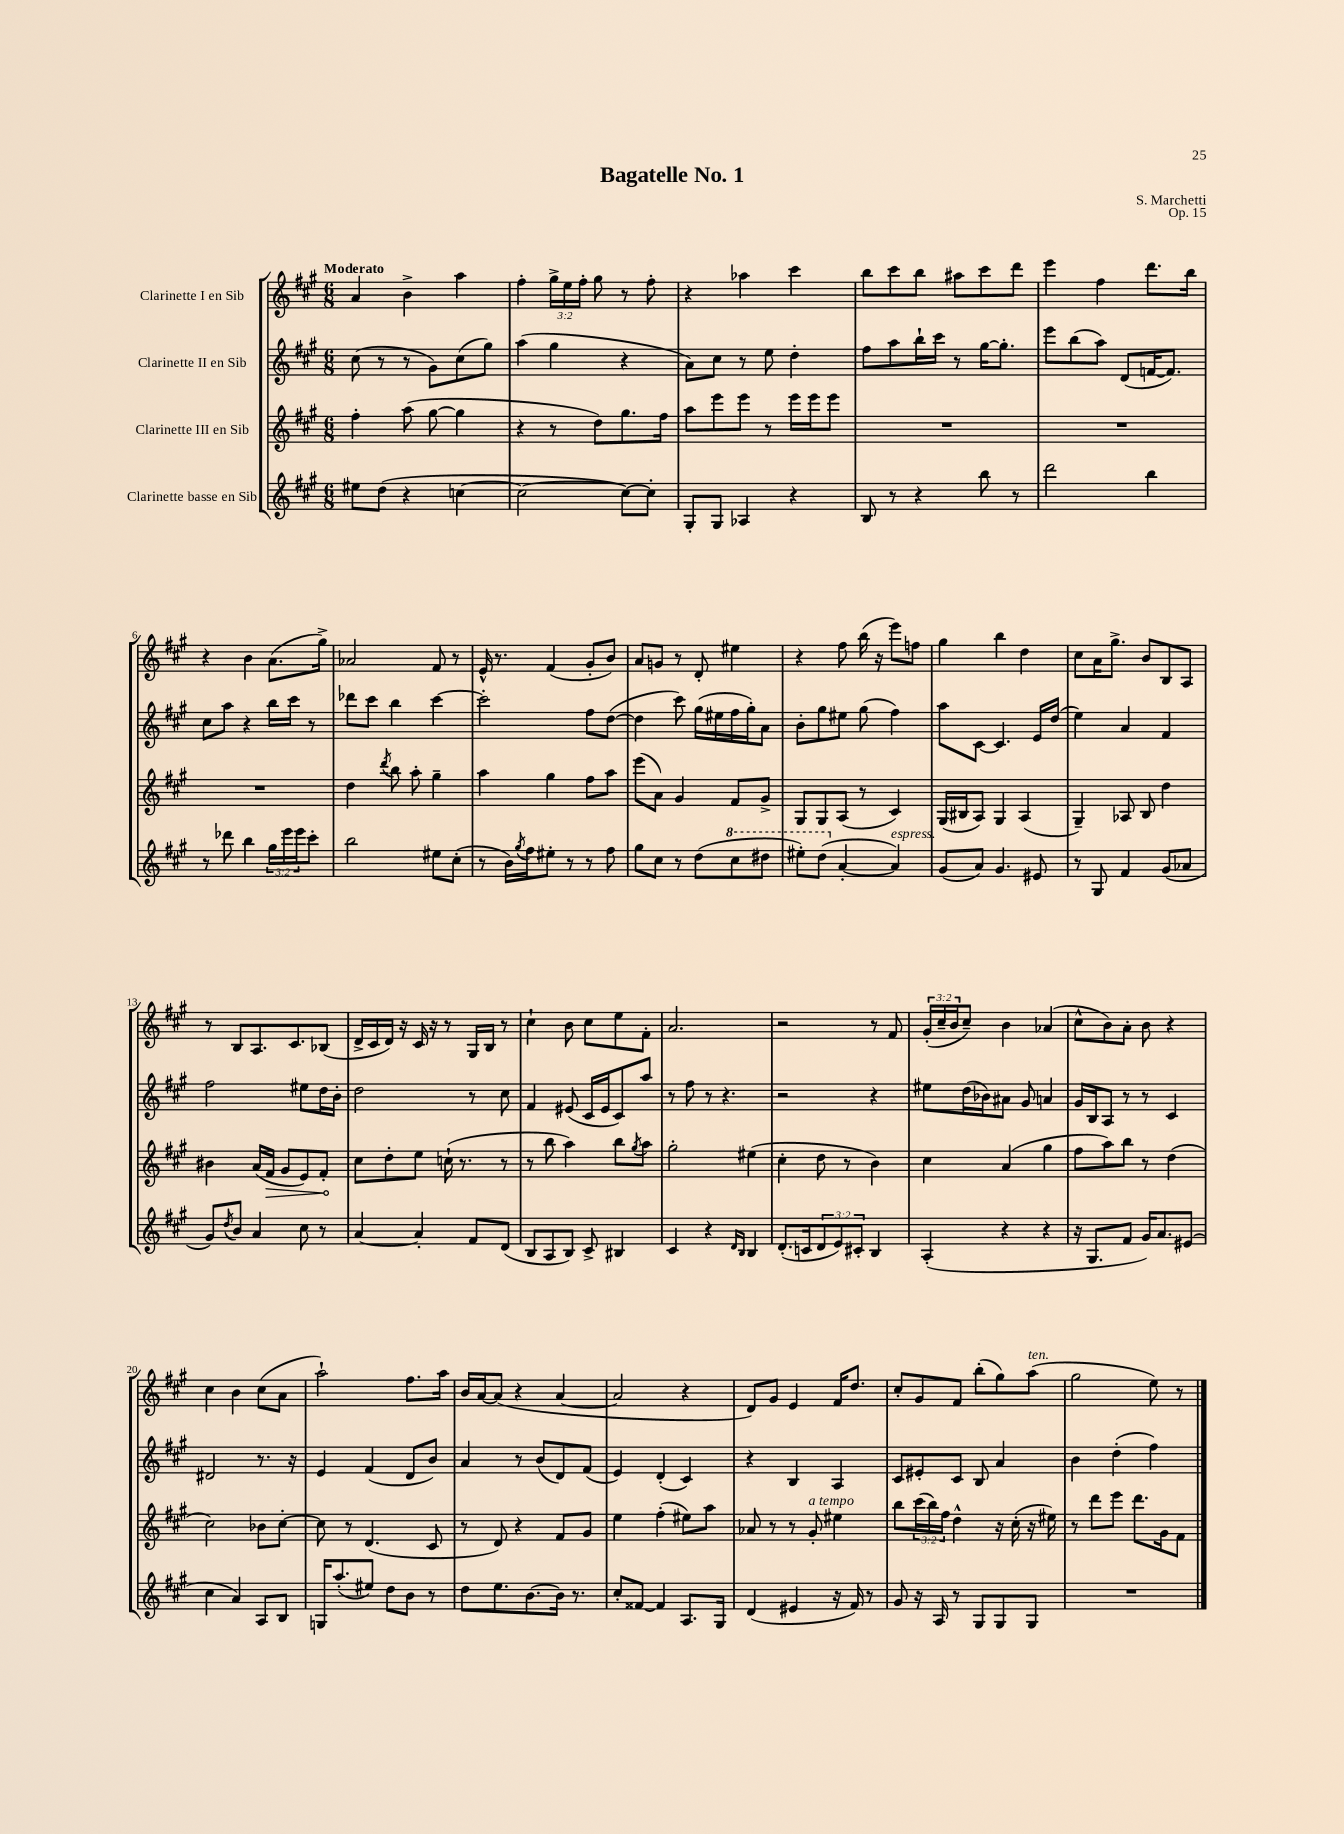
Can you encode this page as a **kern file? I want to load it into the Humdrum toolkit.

**kern	**kern	**kern	**kern
*staff4	*staff3	*staff2	*staff1
*clefG2	*clefG2	*clefG2	*clefG2
*k[f#c#g#]	*k[f#c#g#]	*k[f#c#g#]	*k[f#c#g#]
*M6/8	*M6/8	*M6/8	*M6/8
8ee#	4ff#'	(8cc#	4a
(8dd	.	8r	.
4r	(8aa	8r	4b^
.	[8gg#	8g#)	.
[4cc	4gg#]	(8cc#	4aa
.	.	8gg#)	.
=	=	=	=
2cc_	4r	(4aa	4ff#'
.	8r	4gg#	24gg#^
.	.	.	24ee
.	.	.	24ff#'
.	8dd)	.	8gg#
8cc_)	8.gg#	4r	8r
8cc']	.	.	8ff#'
.	16ff#	.	.
=	=	=	=
8G#'	8aa	8a)	4r
8G#	8eee	8cc#	.
4A-	8eee	8r	4aa-
.	8r	8ee	.
4r	16eee	4dd'	4ccc#
.	16eee	.	.
.	8eee	.	.
=	=	=	=
8B	2.r	8ff#	8bb
8r	.	8aa	8ccc#
4r	.	16bb`	8bb
.	.	16ccc#	.
.	.	8r	8aa#
8bb	.	[16gg#	8ccc#
.	.	8.gg#']	.
8r	.	.	8ddd
=	=	=	=
2ddd	2.r	8eee	4eee
.	.	(8bb	.
.	.	8aa)	4ff#
.	.	(8d	.
4bb	.	[16f	8.ddd
.	.	8.f])	.
.	.	.	16bb
=	=	=	=
8r	2.r	8cc#	4r
8ddd-	.	8aa	.
4bb	.	4r	4b
24gg#	.	16bb	(8.a
24eee	.	.	.
.	.	16ccc#	.
24eee	.	.	.
8ccc#'	.	8r	.
.	.	.	16gg#^)
=	=	=	=
2bb	4dd	8ddd-	2a-
.	.	8ccc#	.
.	8qddd	.	.
.	8bb	4bb	.
.	8aa'	.	.
8ee#	4gg#~	[4ccc#	8f#
(8cc#'	.	.	8r
=	=	=	=
8r	4aa	2ccc#']	16e^^
.	.	.	8.r
16b)	.	.	.
8qgg#	.	.	.
16ff#	.	.	.
8ee#'	4gg#	.	(4f#
8r	.	.	.
8r	8ff#	8ff#	8g#'
8ff#	8aa	([8dd	8b)
=	=	=	=
8gg#	(8eee	4dd]	8a
8cc#	8a)	.	8g
8r	4g#	8ccc#)	8r
(8dd	.	(16gg#	8d'
.	.	16ee#	.
8ccc#	8f#	16ff#	4ee#
.	.	16gg#')	.
8ddd#	8g#^	8a	.
=	=	=	=
8eee#')	8G#	8b'	4r
(8ddd	8G#	8gg#	.
[4a'	(8A	8ee#	8ff#
.	8r	(8gg#	(16bb
.	.	.	16r
4a])	4c#)	4ff#)	8eee)
.	.	.	8ff
=	=	=	=
(8g#	(16G#	8aa	4gg#
.	16B#	.	.
8a)	8A)	[8c#	.
4.g#	4G#	4.c#]	4bb
.	(4A	.	4dd
8e#	.	16e	.
.	.	(16dd	.
=	=	=	=
8r	4G#~)	4ee)	8cc#
8G#	.	.	16a
.	.	.	8.gg#^
4f#	8A-	4a	.
.	8B	.	8b
(8g#	4dd	4f#	8B
8a-	.	.	8A
=	=	=	=
8g#)	4b#	2ff#	8r
8qdd	.	.	.
8b	.	.	8B
4a	(16a	.	8.A
.	16f#	.	.
.	8g#	.	.
.	.	.	8.c#
8cc#	8e)	8ee#	.
8r	8f#'	16dd	(8B-
.	.	16b'	.
=	=	=	=
[4a	8cc#	2dd	16d^
.	.	.	16c#
.	8dd'	.	16d)
.	.	.	16r
4a']	8ee	.	16c#
.	.	.	16r
.	(16cc`	.	8r
.	8.r	.	.
8f#	.	8r	16G#
.	.	.	16B
(8d	8r	8cc#	8r
=	=	=	=
8B	8r	4f#	4cc#`
8A	8bb	.	.
8B)	4aa)	(8e#	8b
8c#^	.	16c#	8cc#
.	.	16e#	.
4B#	8bb	8c#)	8ee
.	8qgg#	.	.
.	8aa	8aa	8f#'
=	=	=	=
4c#	2gg#'	8r	2.a
.	.	8ff#	.
4r	.	8r	.
.	.	4.r	.
16qqd	.	.	.
16qqB	.	.	.
4B	(4ee#	.	.
=	=	=	=
(8.d'	4cc#'	2r	2r
16c	.	.	.
12d	8dd	.	.
12e)	.	.	.
.	8r	.	.
12c#'	.	.	.
4B	4b)	4r	8r
.	.	.	8f#
=	=	=	=
(4A'	4cc#	8ee#	(24g#'
.	.	.	24cc#~
.	.	.	24b
.	.	(16dd	8cc#~)
.	.	16b-)	.
4r	(4a	8a#	4b
.	.	8g#	.
4r	4gg#	4a	(4a-
=	=	=	=
16r	8ff#	16g#	8cc#^^
8.G#	.	16B	.
.	8aa)	8A	8b)
8f#	8bb	8r	8a'
16g#)	8r	8r	8b
8.a	.	.	.
.	(4dd	4c#	4r
(8e#	.	.	.
=	=	=	=
4cc#	2cc#)	2d#	4cc#
4a)	.	.	4b
8A	8b-	8.r	(8cc#
8B	[8cc#'	.	8a
.	.	16r	.
=	=	=	=
16G	8cc#]	4e	2aa`)
(8.aa'	.	.	.
.	8r	.	.
8ee#)	(4.d	(4f#	.
8dd	.	.	.
8b	.	8d	8.ff#
8r	8c#	8b)	.
.	.	.	16aa
=	=	=	=
8dd	8r	4a	16b
.	.	.	[16a
8.ee	8d)	.	(8a]
.	4r	8r	4r
[8.b	.	.	.
.	.	(8b	.
16b]	8f#	8d)	[4a
8.r	.	.	.
.	8g#	(8f#	.
=	=	=	=
8cc#'	4ee	4e)	2a]
[8f##	.	.	.
4f##]	(4ff#'	(4d'	.
8.A	8ee#)	4c#)	4r
.	8aa	.	.
16G#	.	.	.
=	=	=	=
(4d	8a-	4r	8d)
.	8r	.	8g#
4e#	8r	4B	4e
.	8g#'	.	.
16r	4ee#	4A	16f#
16f#)	.	.	8.dd
8r	.	.	.
=	=	=	=
8g#	8bb	8c#	8cc#'
16r	(24ccc#	8e#'	8g#
.	24bb)	.	.
16A	.	.	.
.	24ff#	.	.
8r	4dd^^	8c#	8f#
8G#	.	8B	(8bb'
8G#	16r	4a	8gg#)
.	(16cc#'	.	.
8G#	16r	.	(8aa
.	16ee#)	.	.
=	=	=	=
2.r	8r	4b	2gg#
.	8ddd	.	.
.	8eee	(4dd'	.
.	8.ddd	.	.
.	.	4ff#)	8ee)
.	16g#	.	.
.	8f#	.	8r
==	==	==	==
*-	*-	*-	*-
